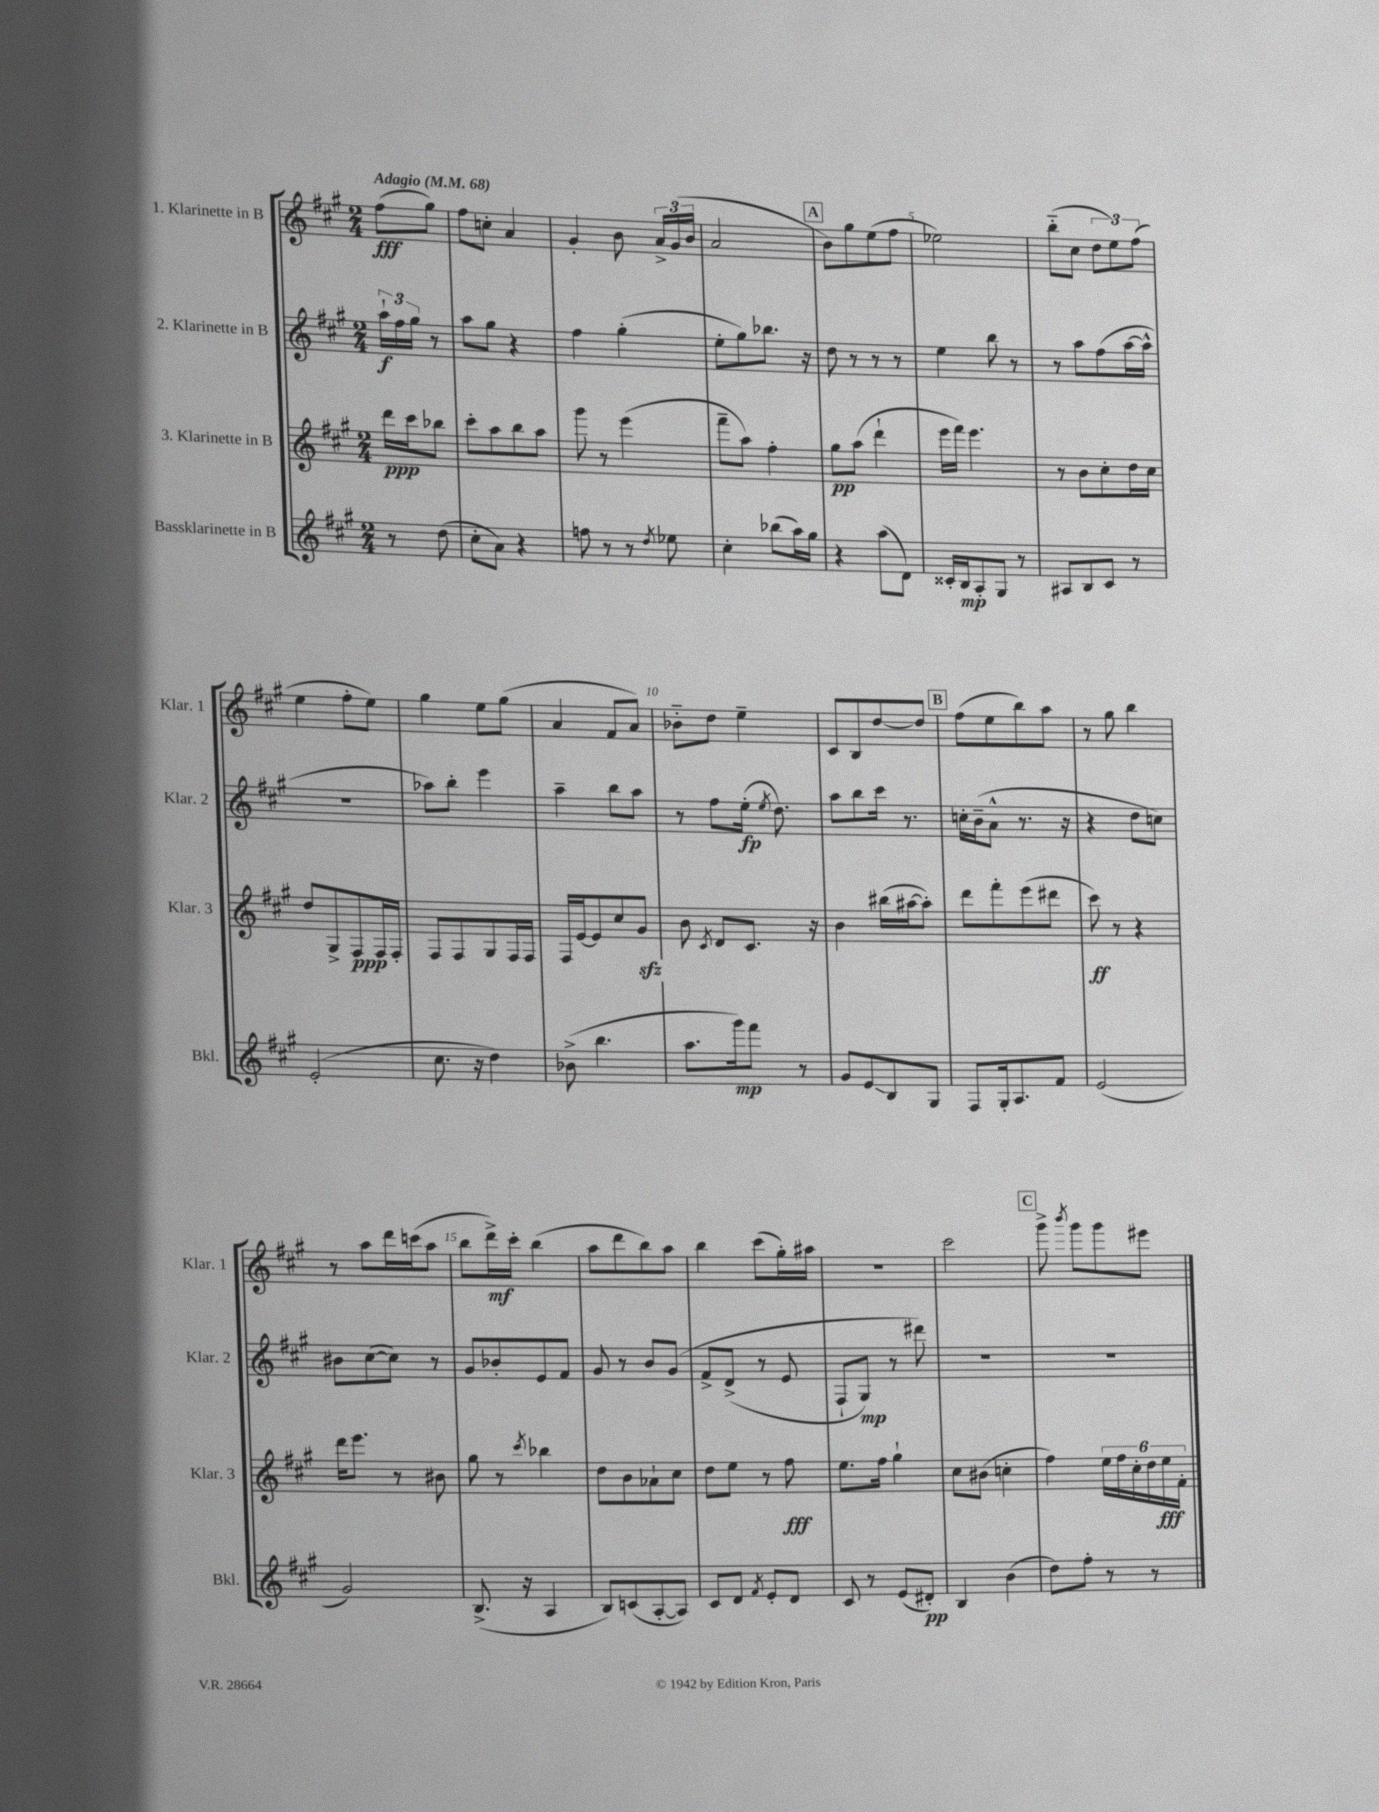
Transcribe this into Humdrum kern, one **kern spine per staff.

**kern	**kern	**kern	**kern
*staff4	*staff3	*staff2	*staff1
*clefG2	*clefG2	*clefG2	*clefG2
*k[f#c#g#]	*k[f#c#g#]	*k[f#c#g#]	*k[f#c#g#]
*M2/4	*M2/4	*M2/4	*M2/4
*MM68	*MM68	*MM68	*MM68
8r	16ddd	24aa`	(8ff#
.	.	24ff#	.
.	16ccc#	.	.
.	.	24gg#	.
(8dd	8bb-	8r	8gg#)
=	=	=	=
8cc#'	8ccc#'	8aa	8ff#
8a)	8aa	8gg#	8cc'
4r	8bb	4r	4a
.	8aa	.	.
=	=	=	=
8ff	8ggg#	4ff#	4g#'
8r	8r	.	.
8r	(4eee	(4gg#'	8b
8qdd	.	.	.
8ee-	.	.	24a^
.	.	.	(24g#
.	.	.	24b
=	=	=	=
4cc#'	8fff#~	8ee'	2a
.	8aa)	8gg#)	.
(8bb-	4ff#'	8.bb-	.
16aa)	.	.	.
16gg#	.	16r	.
=	=	=	=
4r	8gg#	8dd	8b)
.	(8aa	8r	8gg#
(8aa	4ddd`	8r	(8ee
8d)	.	8r	8ff#
=	=	=	=
16c##'	16eee	4ee	2ee-)
16B	16fff#)	.	.
8A'	4.eee	.	.
8G#	.	8bb	.
8r	.	8r	.
=	=	=	=
8A#	8r	8r	(8bb'~
8B	8b	8aa	8cc#
8c#	8cc#'	(8ff#	12dd
.	.	.	12ee)
8r	16dd	[16aa	.
.	.	.	(12ff#
.	16cc#	16aa^^]	.
=	=	=	=
(2e'	8dd	2r	4ee
.	8G#^	.	.
.	8F#	.	8ff#'
.	16F#	.	8ee)
.	16F#'	.	.
=	=	=	=
8.cc#	8F#	8aa-)	4gg#
.	8F#	8bb'	.
16r	.	.	.
4dd)	8G#	4eee	8ee
.	16F#	.	(8gg#
.	16F#	.	.
=	=	=	=
(8b-^	16F#	4aa~	4a
.	[16e	.	.
4.bb	8e]	.	.
.	8cc#	8bb	8f#
.	8g#	8aa	8a)
=	=	=	=
8.aa	8b	8r	8b-'~
.	8qc#	.	.
.	8d	8ff#	8dd
16ggg#)	.	.	.
8fff#	8.c#	(16ee'	4ee~
.	.	8qee	.
.	.	8.dd)	.
8r	.	.	.
.	16r	.	.
=	=	=	=
8g#	4b	8aa	8c#
8e	.	8bb	8B
8B	(16bb#	16ccc#	[8dd
.	[16aa#	8.r	.
8G#	8aa#'])	.	8dd]
=	=	=	=
8F#	8ddd	16cc'	(8ff#
.	.	(16b~	.
16G#'	8fff#'	8a^^	8ee
8.A	.	.	.
.	(8eee	8.r	8bb)
8f#	8ddd#	.	8aa
.	.	16r	.
=	=	=	=
(2e	8ccc#)	4r	8r
.	8r	.	8gg#
.	4r	8dd	4bb
.	.	8cc)	.
=	=	=	=
2g#)	16ddd	8b#	8r
.	8.eee	.	.
.	.	([8cc#	8aa
.	8r	8cc#])	16ddd
.	.	.	(16ccc
.	8b#	8r	8aa
=	=	=	=
(8.B^	8gg#	8g#	8bb
.	8r	8b-'	16ddd^)
16r	.	.	16ccc#'
.	8qccc#	.	.
4A	4bb-	8e	(4bb
.	.	8f#	.
=	=	=	=
8B)	8dd	8g#	8aa
(8c	8b	8r	8ddd
[8A'	8a-`	8b	8bb)
8A])	8cc#	&(8g#	8aa
=	=	=	=
8c#	8dd	8f#^	4bb
8d	8ee	(8d^	.
8qf#	.	.	.
8e'	8r	8r	(8ccc#
8d	8ff#	8e	16gg#')
.	.	.	16aa#
=	=	=	=
8c#	8.ee	8F#`	2r
8r	.	8G#)	.
.	16ff#	.	.
(8e	4gg#`	8r	.
8d#')	.	8ddd#&)	.
=	=	=	=
4B	8cc#	2r	2ccc#
.	(8b#	.	.
(4b	4cc'	.	.
=	=	=	=
8dd)	4ff#)	2r	8ggg#^
.	.	.	8qbbb
8ff#'	.	.	8ggg#
8r	24ee	.	8ggg#
.	24ff#	.	.
.	24cc#'	.	.
8r	24dd	.	8eee#
.	24ee	.	.
.	24f#'	.	.
==	==	==	==
*-	*-	*-	*-
